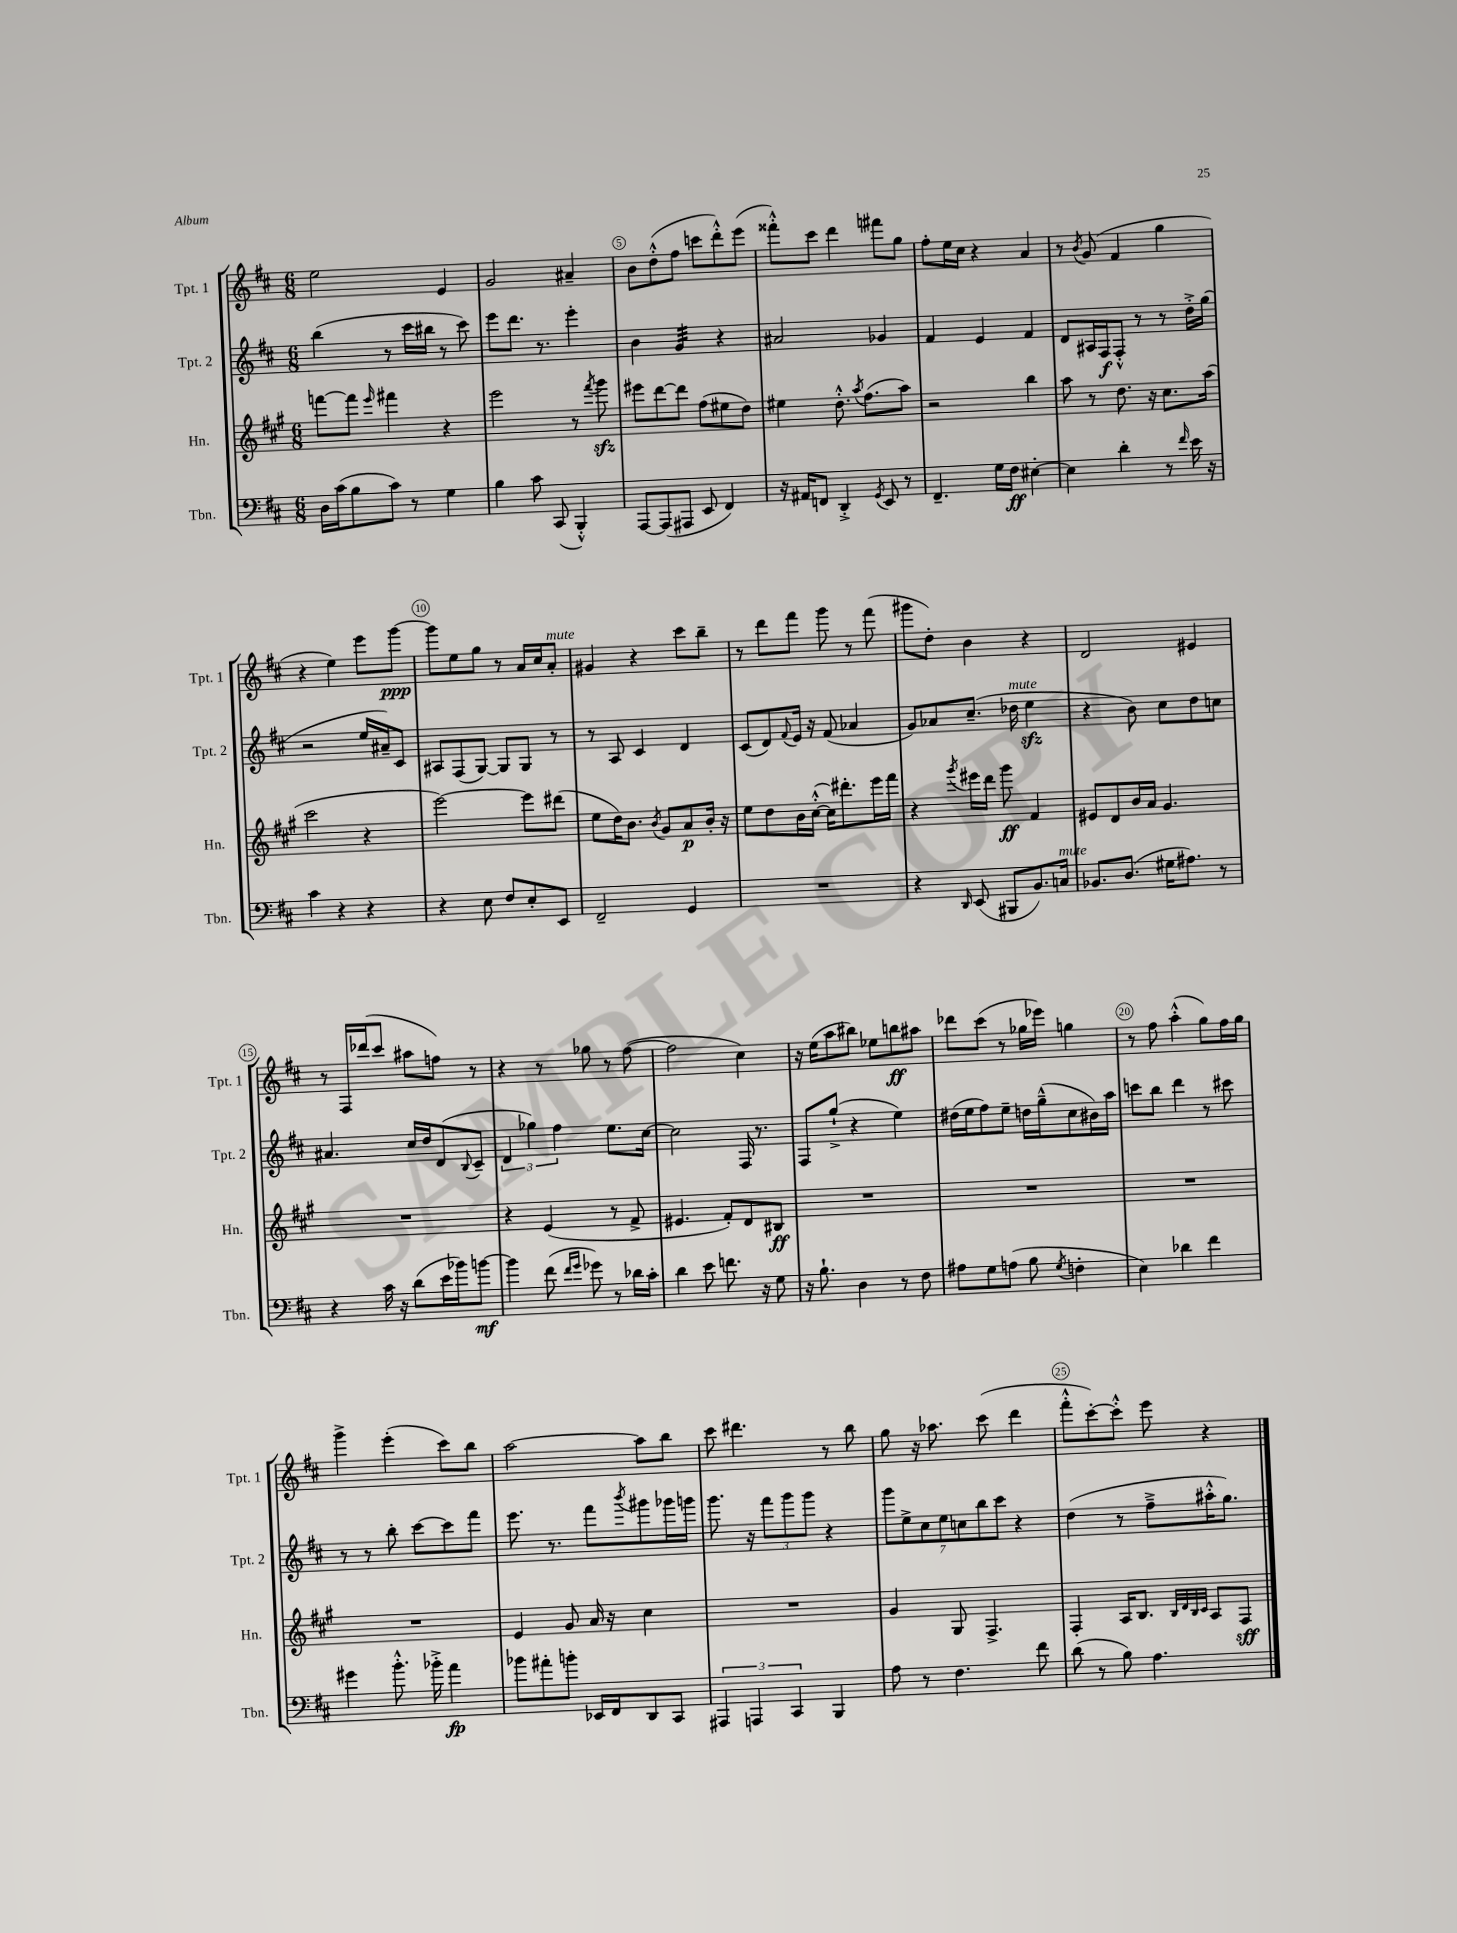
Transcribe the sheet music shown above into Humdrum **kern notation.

**kern	**kern	**kern	**kern
*staff4	*staff3	*staff2	*staff1
*clefF4	*clefG2	*clefG2	*clefG2
*k[f#c#]	*k[f#c#g#]	*k[f#c#]	*k[f#c#]
*M6/8	*M6/8	*M6/8	*M6/8
16D	[8fff	(4bb	2ee
(16c#	.	.	.
8B	8fff]	.	.
.	16qqeee	.	.
8c#)	4fff#	8r	.
8r	.	16ccc#	.
.	.	16bb#	.
4G	4r	8r	4e
.	.	8ccc#)	.
=	=	=	=
4B	2eee	8eee	2g
.	.	8.ddd	.
8c#	.	.	.
.	.	8.r	.
(8CC#	.	.	.
4BBB'^^)	8r	4eee'	4a#~
.	8qfff#	.	.
.	8ggg#	.	.
=	=	=	=
[8AAA	8eee#	4b	8b
(8AAA]	[8ddd	.	(8dd'^^
8AAA#	8ddd]	4g	8ff#
8EE	(8ff#	.	8ccc
4FF#)	8ee#	4r	8ddd'^^)
.	8dd)	.	(8eee
=	=	=	=
16r	4ee#	2a#	8fff##'^^)
16AA#	.	.	.
8FF	.	.	8ccc#
4DD'^	8.dd'^^	.	4ddd
.	8qaa	.	.
.	(8.ff#	.	.
8qGG	.	.	.
8EE	.	4g-	8fff#
8r	8aa)	.	8gg
=	=	=	=
4.FF#~	2r	4f#	8ff#'
.	.	.	16ee
.	.	.	16cc#
.	.	4e	4r
16G	.	.	.
16F#	.	.	.
[4E#'	4bb	4f#	4a
=	=	=	=
4E#]	8aa	8d	8r
.	.	.	8qb
.	8r	16A#	(8g
.	.	16F#	.
4d'	8.dd	8F#'^^	4f#
.	.	8r	.
.	16r	.	.
8r	8.cc#	8r	4gg
16qqf#	.	.	.
16e	.	16dd'^	.
16r	(16aa	(16gg	.
=	=	=	=
4c#	2ccc#	2r	4r
4r	.	.	4ee)
4r	4r	16ee	8eee
.	.	16a#~)	.
.	.	8c#	[8ggg
=	=	=	=
4r	[2eee)	8A#	8ggg]
.	.	(8F#	8ee
8E	.	[8G)	8gg
8F#	.	8G]	8r
8E'	8eee]	8G	16a
.	.	.	16cc#
8EE	(8ddd#	8r	8a'
=	=	=	=
2FF#~	8ee	8r	4g#
.	16dd)	8A	.
.	8.b	.	.
.	.	4c#	4r
.	8qb	.	.
.	8g#	.	.
4GG	8a	4d	8ccc#
.	16b'	.	8bb~
.	16r	.	.
=	=	=	=
2.r	8ee	(8c#	8r
.	8dd	8d)	8ddd
.	.	8qqf#	.
.	16b	16e	8fff#
.	([16cc#'^^	16r	.
.	16cc#])	(8f#	8ggg
.	8.ddd#'	.	.
.	.	4a-	8r
.	16eee	.	(8fff#
.	16fff#	.	.
=	=	=	=
4r	4r	8g)	8ggg#
.	.	8a-	8dd')
16qqDD	8qggg#	.	.
(8EE	16eee#	(8.cc#~	4b
.	16ddd	.	.
8BBB#	8ggg#	.	.
.	.	16dd-	.
8.BB)	4f#	4ee	4r
16C	.	.	.
=	=	=	=
8.BB-	8e#	4r	2d
.	8d	.	.
(8.D	.	.	.
.	16b	8b)	.
.	16a	.	.
16G#	4.g#	8cc#	.
8.A#)	.	.	.
.	.	8dd	4e#
8r	.	8cc	.
=	=	=	=
4r	2.r	4.a#	8r
.	.	.	16F#
.	.	.	(16ddd-
16c#	.	.	8ccc#
16r	.	.	.
(8d	.	16cc#	8aa#
.	.	16dd	.
16e	.	(8d	8ff)
16b-)	.	.	.
.	.	8qqB	.
[8b	.	8c#~	8r
=	=	=	=
4b]	4r	6d	4r
.	.	6gg-)	.
(8f#	(4e	.	8r
.	.	6ff#	.
16qqf#	.	.	.
16qqg	.	.	.
8g-)	.	.	8gg-
8r	8r	8.ee	8r
16d-	8f#^	.	([8ff#
16c#'	.	[16cc#	.
=	=	=	=
4d	4.e#	2cc#]	2ff#]
8e	.	.	.
8.f	8f#')	.	.
.	8d	16F#	4cc#)
16r	.	8.r	.
8G	8B#	.	.
=	=	=	=
16r	2.r	8F#	16r
8.B`	.	.	(16ee
.	.	(8gg`^	8aa
4D	.	4r	8bb#)
.	.	.	8ee-
8r	.	4ee)	8bb
8F#	.	.	8aa#
=	=	=	=
8A#	2.r	(16dd#	8ddd-
.	.	16ee	.
8G	.	8ff#)	(8ccc#
(8A	.	8ee~	8r
8B	.	16dd	16gg-
.	.	(16gg~^^	16eee-)
8qG	.	.	.
4F'	.	8cc#	4gg
.	.	16b#)	.
.	.	16aa	.
=	=	=	=
4E)	2.r	8ccc	8r
.	.	8bb	8ff#
4d-	.	4ddd	(4aa'^^
4f#	.	8r	8gg)
.	.	8ccc#	16ff#
.	.	.	16gg
=	=	=	=
4g#	2.r	8r	4ggg^
.	.	8r	.
8.b'^^	.	8bb'	(4eee'
.	.	[8ccc#	.
16b-'^	.	.	.
4a	.	8ccc#]	8ccc#)
.	.	8fff#	8bb
=	=	=	=
8b-	4e	8.eee	[2aa
8a#'	.	.	.
.	.	8.r	.
8b'	8g#	.	.
16EE-	16a	8fff#	.
16FF#	16r	.	.
.	.	8qbbb	.
8DD	4cc#	8ggg#	8aa]
8CC#	.	16ggg-	8bb
.	.	16ggg	.
=	=	=	=
6AAA#	2.r	8.ggg	8ccc#
.	.	.	4.ddd#
6AAA	.	.	.
.	.	16r	.
.	.	12fff#	.
6CC#	.	12ggg	.
.	.	12ggg	.
4BBB	.	4r	8r
.	.	.	8bb
=	=	=	=
8A	4g#	14ggg	8gg
.	.	14ee^	.
8r	.	.	16r
.	.	14cc#	.
.	.	.	8.aa-
.	.	14ee	.
4.F#	8G#	.	.
.	.	14cc	.
.	.	14bb	.
.	4.F#^	.	(8ccc#
.	.	14ccc#	.
.	.	4r	4ddd
8f#	.	.	.
=	=	=	=
(8d	4F#'	(4dd	8fff#'^^
8r	.	.	[8ccc#')
8B)	16A	8r	8ccc#'^^]
.	8.B	.	.
4.A	.	8ff#~^	8eee
.	32qqB	.	.
.	32qqd	.	.
.	32qqB	.	.
.	32qqc#	.	.
.	8A	16aa#'^^	4r
.	.	8.gg)	.
.	8F#	.	.
==	==	==	==
*-	*-	*-	*-
